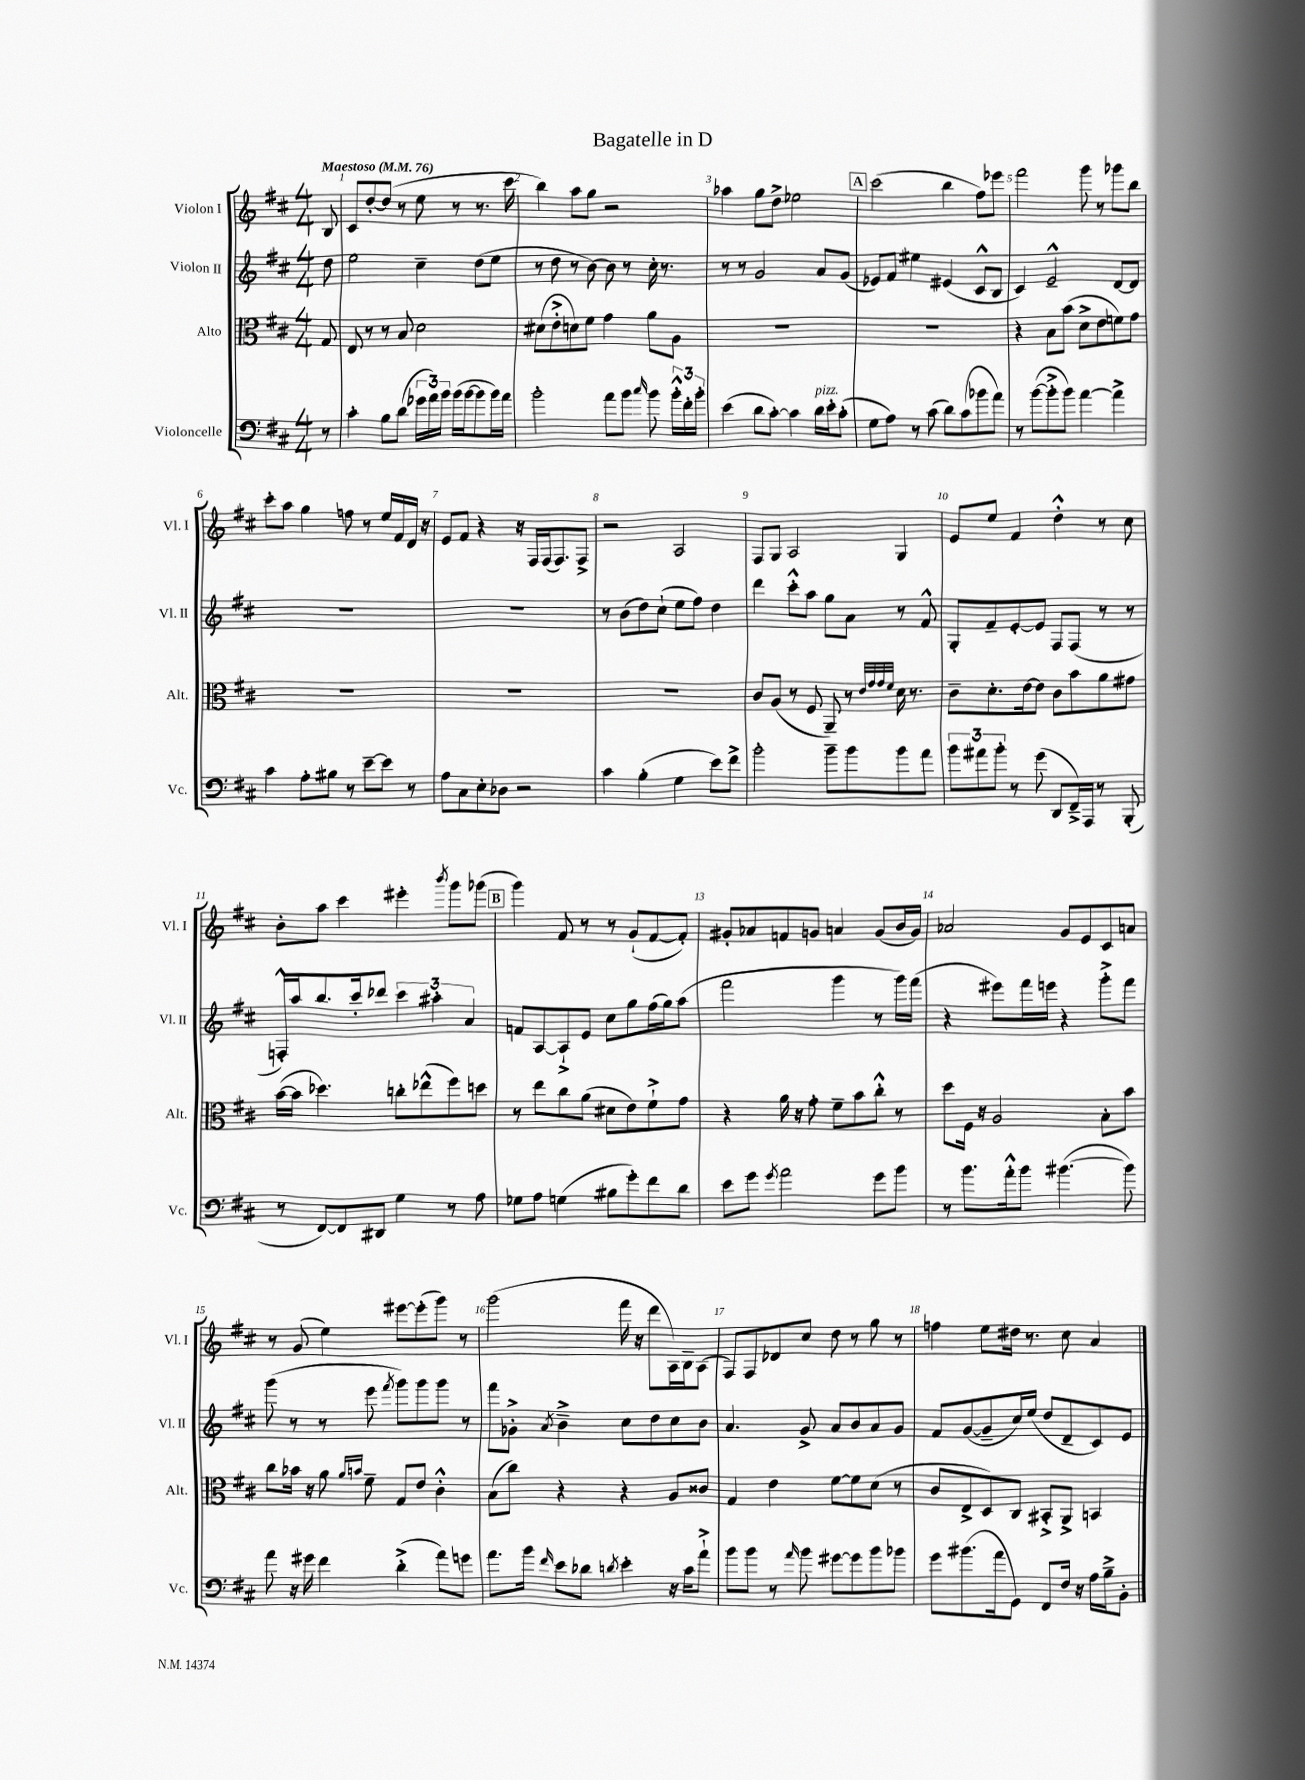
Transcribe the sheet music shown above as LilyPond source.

\header { title = "Bagatelle in D" }
<<
\new StaffGroup <<
\new Staff = "s0" \with { instrumentName = "Violon I" shortInstrumentName = "Vl. I" } {
    \clef treble \key d \major \numericTimeSignature \time 4/4 \partial 8 \tempo "Maestoso" 4 = 76
    \autoBeamOff b8 |
    cis'8[ d''8~-. d''8]( r8 e''8 r8 r8. cis'''16 |
    b''4) a''8[ g''8] r2 |
    aes''4 g''8[ d''8]-> ees''2 |
    \mark \markup { \box "A" } cis'''2( b''4 fis''8[) ees'''8] |
    fis'''2 g'''8 r8 ges'''8[ b''8] |
    cis'''8[-. a''8] g''4 f''8 r8 e''16[ fis'16 d'16] r16 |
    e'8[ fis'8] r4 r16 fis16[ fis16( fis8.) fis8]-> |
    r2 a2 |
    fis8[ g8] a2 g4 |
    e'8[ e''8] fis'4 d''4-.-^ r8 cis''8 |
    b'8[-. a''8] cis'''4 eis'''4-. \acciaccatura { b'''8 } g'''8[ ges'''8]( |
    \mark \markup { \box "B" } g'''4) fis'8 r8 r8 g'8[-!( fis'8~ fis'8]-.) |
    gis'8[-. aes'8 f'8 g'8] a'4 g'8[( b'16 g'16]) |
    aes'2 g'8[ e'8 cis'8 a'8] |
    r8 g'8( e''4) eis'''8[~ eis'''8-.( g'''8]) r8 |
    g'''2( fis'''16 r16 d'''8[ a16) b16-- a8]( |
    fis8[) fis8 des'8 cis''8] d''8 r8 g''8 r8 |
    f''4 e''8[ dis''16] r8. cis''8 a'4 \bar "|." |
}
\new Staff = "s1" \with { instrumentName = "Violon II" shortInstrumentName = "Vl. II" } {
    \clef treble \key d \major \numericTimeSignature \time 4/4 \partial 8
    \autoBeamOff d''8 |
    e''2 cis''4-- d''8[( e''8] |
    r8 d''8 r8 b'8~) b'8 r8 cis''16-. r8. |
    r8 r8 g'2 a'8[ g'8]( |
    \mark \markup { \box "A" } ees'8[) fis'8] eis''4 eis'4( cis'8[-^ b8] |
    cis'4) e'2---^ d'8[~ d'8] |
    R1 |
    R1 |
    r8 b'8[( d''8) cis''8]-!( e''8[ fis''8]) d''4 |
    d'''4 cis'''8[-.-^ a''8] g''8[ a'8] r8 fis'8-^ |
    g8[-. fis'8-- e'8~-. e'8] fis8[ fis8]( r8 r8 |
    f16[-.-^) a''16 b''8. cis'''16-. des'''8] \tuplet 3/2 { cis'''4 ais''4-. a'4 } |
    \mark \markup { \box "B" } f'8[ a8~ a8-!-> e'8] cis''8[ g''8 fis''16( g''16) a''8]( |
    fis'''2 g'''4 r8 g'''16[) fis'''16]( |
    r4 eis'''8[) fis'''16 e'''16] r4 g'''8[-.-> fis'''8] |
    g'''8( r8 r8 e'''8 \acciaccatura { fis'''8 } g'''8[) g'''8 g'''8] r8 |
    fis'''8[ ges'8]-.-> \acciaccatura { a'8 } b'4---> cis''8[ d''8 cis''8 b'8] |
    a'4. g'8-> a'8[ b'8 a'8 g'8] |
    fis'8[ g'8~( g'8-- cis''16) e''16]( d''8[ d'8-- cis'8) e'8] \bar "|." |
}
\new Staff = "s2" \with { instrumentName = "Alto" shortInstrumentName = "Alt." } {
    \clef alto \key d \major \numericTimeSignature \time 4/4 \partial 8
    \autoBeamOff g8 |
    e8 r8 r8 b8 d'2 |
    dis'8[( e'8-.-> d'8) fis'8] g'4 a'8[ a8] |
    R1 |
    \mark \markup { \box "A" } R1 |
    r4 b8[ b'8]( d'8[-> e'8 f'8) g'8] |
    R1 |
    R1 |
    R1 |
    cis'8[ a8]( r8 fis8 a,8--) r8 \grace { e'32[ g'32 g'32 fis'32] } d'16 r8. |
    cis'8[-- d'8.-. e'16~ e'8] cis'8[ b'8 a'8 gis'8] |
    b'16[~( b'16] des''4.) c''8[-. ees''8-^( fis''8) d''8] |
    \mark \markup { \box "B" } r8 e''8[ cis''8 a'8]( dis'8[ e'8) fis'8-!-> g'8] |
    r4 a'16 r16 g'8-. fis'8[-- b'8 cis''8]-.-^ r8 |
    d''8[ fis16] r16 a2 b8[-. b'8] |
    cis''8[ bes'16] r16 a'8 \grace { a'16[ b'16] } fis'8-- g8[ e'8] cis'4-.-^ |
    b8[( cis''8]) r4 r4 a8[ cisis'8] |
    g4 e'4 fis'8[~ fis'8 d'8]( r8 |
    cis'8[ e8-> d8) cis8] bis,8[-.-> a,8]-> b,4 \bar "|." |
}
\new Staff = "s3" \with { instrumentName = "Violoncelle" shortInstrumentName = "Vc." } {
    \clef bass \key d \major \numericTimeSignature \time 4/4 \partial 8
    \autoBeamOff r8 |
    cis'4-. b8[ d'8]( \tuplet 3/2 { ges'16[ a'16) b'16] } b'16[( b'16~ b'8 b'16) a'16] |
    b'2-. a'8[ b'8] \grace { cis''16 } b'8 \tuplet 3/2 { b'16[-.-^ fis'16-. b'16]-. } |
    e'4( d'8[ cis'8]~-.) cis'4 d'16[^\markup { \italic "pizz." } e'16-. cis'8]-.( |
    \mark \markup { \box "A" } g8[ a8]) r8 cis'8( d'8[) cis'8( bes'8 a'8]) |
    r8 b'8[~( b'8-.-> b'8]) a'4~ a'4-> |
    cis'4 a8[-. bis8] r8 e'8[~-- e'8] r8 |
    a8[ cis8 e8-. des8] r2 |
    cis'4 b4-.( g4 e'8[) fis'8]-> |
    b'2-. b'8[-- b'8 b'8 a'8] |
    \tuplet 3/2 { b'8[ ais'8 b'8]-. } r8 g'8( d,8[ fis,16--->) a,,16] r8 b,,8-.( |
    r8 fis,8[~) fis,8 dis,8] g4 r8 a8 |
    \mark \markup { \box "B" } ges8[ a8] g4( bis8[ g'8-.) fis'8 d'8] |
    e'8[ g'8] \acciaccatura { g'8 } a'2 g'8[ b'8] |
    r8 b'8.[ a'16-.-^ b'8] bis'4.~( bis'8) |
    a'8 r16 gis'16 fis'4 d'4-.->( a'8[) g'8] |
    a'8.[ b'16] \grace { fis'16 } e'8[ des'8] \acciaccatura { d'8 } e'4-. r16 cis'16[ a'8]-!-> |
    b'8[ b'8] r8 \grace { a'16 } b'8 gis'8[~ gis'8 b'8 bes'8] |
    g'8[ bis'8.( a'16 g,8]) fis,8[ fis16] r16 a16[ b16---> b,8]-. \bar "|." |
}
>>
>>
\layout { \context { \Score \override BarNumber.break-visibility = ##(#f #t #t) barNumberVisibility = #all-bar-numbers-visible } }
